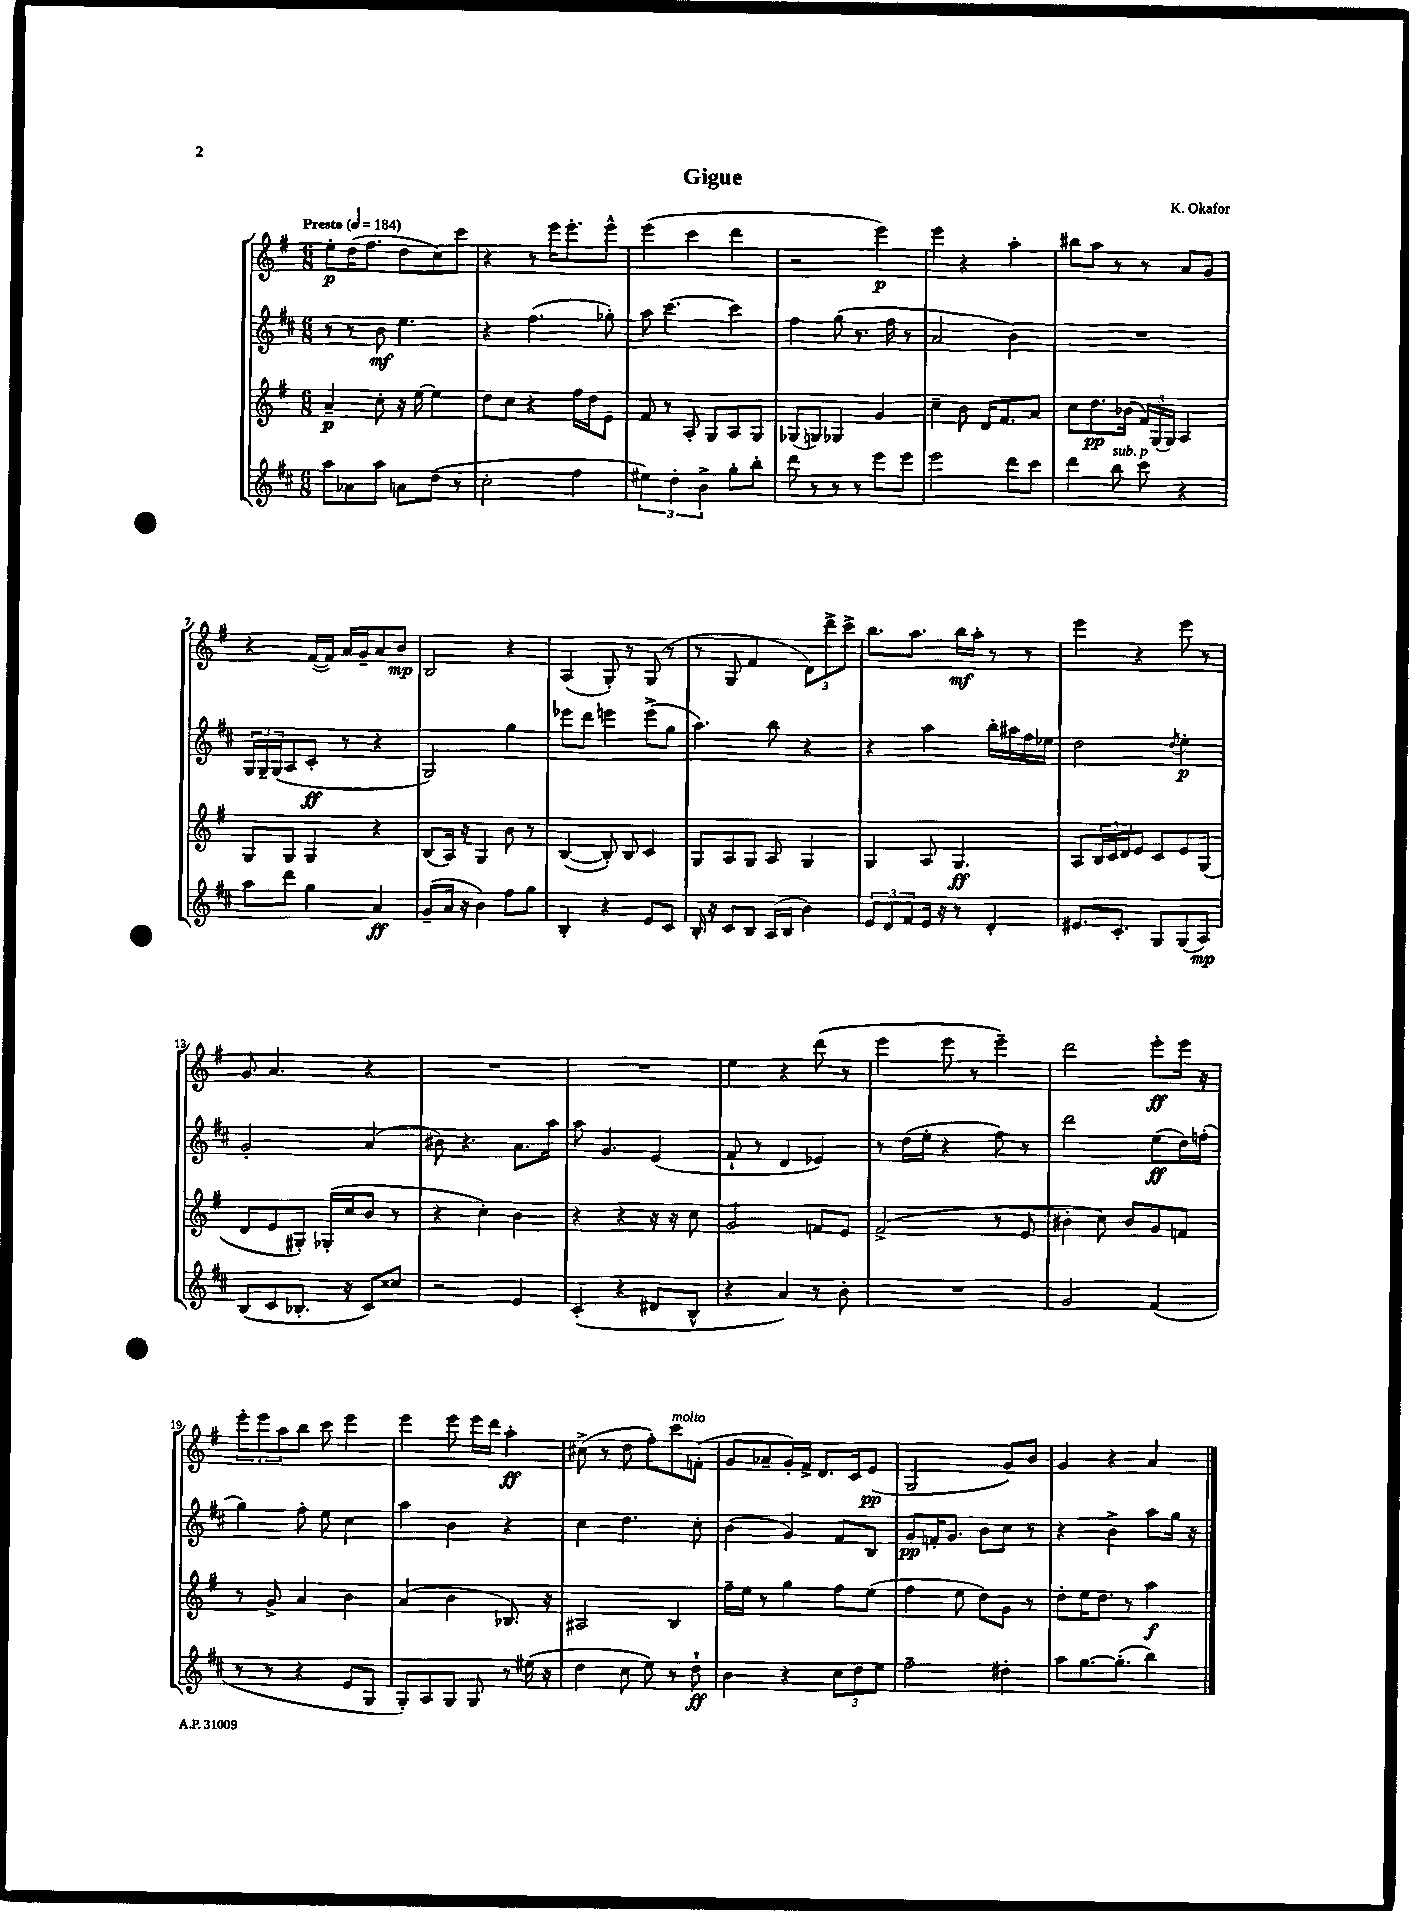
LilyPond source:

\header { title = "Gigue" composer = "K. Okafor" }
<<
\new StaffGroup <<
\new Staff = "s0" {
    \clef treble \key g \major \numericTimeSignature \time 6/8 \tempo "Presto" 4 = 184
    e''8-.\p d''16( fis''8. d''8 c''8) c'''8 |
    r4 r8 e'''16 e'''8.-. e'''8-^ |
    e'''4( c'''4 d'''4 |
    r2 e'''4\p) |
    e'''4 r4 a''4-. |
    bis''8 a''8 r8 r8 a'8 g'8 |
    r4 fis'16~( fis'16) a'16 g'16-- a'8 b'8\mp |
    b2 r4 |
    a4( g8-.) r8 g8( r8 |
    r8 g8 fis'4 \tuplet 3/2 { d'8) d'''8-> c'''8-> } |
    b''8. a''8. b''16\mf a''16-. r8 r8 |
    e'''4 r4 e'''8 r8 |
    g'8 a'4. r4 |
    R2. |
    R2. |
    e''4 r4 d'''8( r8 |
    e'''4 e'''8 r8 e'''4--) |
    d'''2 e'''8-.\ff e'''16 r16 |
    \tuplet 3/2 { e'''8-. e'''8 a''8 } b''8 c'''8 e'''4 |
    e'''4 e'''8 e'''16 d'''16 a''4-.\ff |
    cis''8->( r8 d''8 fis''8-.) c'''8^\markup { \italic "molto" } f'8-.( |
    g'8 aes'8-- g'16-.) fis'16-> d'8. c'16 e'8\pp( |
    g2 g'8) b'8 |
    g'4 r4 a'4 \bar "|." |
}
\new Staff = "s1" {
    \clef treble \key d \major \numericTimeSignature \time 6/8
    r8 r8 b'8\mf e''4. |
    r4 fis''4.( ges''8-.) |
    a''8 cis'''4.~ cis'''4 |
    fis''4 g''8( r8. fis''16 r8 |
    a'2 b'4) |
    R2. |
    \tuplet 3/2 { g16 g16-- g16( } a8 cis'8-.\ff r8 r4 |
    g2) g''4 |
    ees'''8 d'''8 e'''4 e'''8->( g''8 |
    a''4.) b''8 r4 |
    r4 a''4 b''16-. ais''16 fis''16 ees''16 |
    d''2 \acciaccatura { d''8 } e''4-.\p |
    g'2-. a'4( |
    bis'8) r4. a'8. a''16 |
    a''8 g'4. e'4( |
    fis'8-! r8 d'4 ees'4) |
    r8 d''16( e''16-. r4 fis''8) r8 |
    d'''2 e''8\ff( d''16) f''16-.( |
    g''4) fis''8-. e''8 cis''4 |
    a''4 b'4 r4 |
    cis''4 d''4. cis''8-. |
    b'4( g'4) fis'8 b8 |
    g'8\pp f'16-. g'8. b'8 cis''8 r8 |
    r4 b'4-> a''8 g''16 r16 \bar "|." |
}
\new Staff = "s2" {
    \clef treble \key g \major \numericTimeSignature \time 6/8
    a'4--\p c''8-. r16 e''16~ e''4 |
    d''8 c''8 r4 fis''16 d''16 e'8 |
    fis'8 r8 a8-. g8 a8 g8 |
    ges8( g8) ges4 g'4 |
    c''4-- b'8 d'16 fis'8. a'8 |
    c''8 d''8.\pp bes'16( \tuplet 3/2 { fis'16) g16( g16) } a4 |
    g8 g8 g4 r4 |
    b8( a16) r16 g4 b'8 r8 |
    b4~( b8-.) b8 c'4 |
    g8 a8 g8 a8 g4 |
    g4 a8 g4.\ff |
    a8 \tuplet 3/2 { b16 c'16 d'16 } e'8 c'8 e'8 g8( |
    d'8 e'8 gis8-.) ges16-.( c''16 b'8 r8 |
    r4 c''4-.) b'4 |
    r4 r4 r16 r16 c''8 |
    g'2 f'8 e'8 |
    fis'2->( r8 e'8 |
    bis'4-. c''8) bis'8 g'8 f'8 |
    r8 g'8-> a'4 b'4 |
    a'4( b'4 bes8.) r16 |
    ais2 b4 |
    fis''16-- e''16 r8 g''4 fis''8 e''8( |
    fis''4 e''8 d''8) g'8 r8 |
    d''8-. e''16 d''8. r8 a''4\f \bar "|." |
}
\new Staff = "s3" {
    \clef treble \key d \major \numericTimeSignature \time 6/8
    a''8 aes'8 a''8 a'8 d''8( r8 |
    cis''2-. fis''4 |
    \tuplet 3/2 { eis''4) d''4-. b'4-> } g''8-. b''8-. |
    d'''8 r8 r8 r8 e'''8 e'''8 |
    e'''2 d'''8 cis'''8 |
    d'''4 b''8^\markup { \italic "sub. p" } cis'''8 r4 |
    a''8 d'''8 g''4 a'4\ff |
    g'8--( a'16 r16 b'4) fis''8 g''8 |
    b4-. r4 e'8 cis'8 |
    b16-. r16 cis'8 b8 a16( b16 b'4) |
    \tuplet 3/2 { e'8 d'8 fis'8 } e'16 r16 r8 d'4-. |
    eis'8. cis'8.-. g8 g8( a8\mp) |
    b8( cis'8 bes8.-. r16 cis'8) cisis''8 |
    r2 e'4 |
    cis'4-.( r4 dis'8 b8-^ |
    r4 a'4) r8 b'8-. |
    R2. |
    g'2 fis'4( |
    r8 r8 r4 e'8 g8 |
    g8-.) a8 g8 g8 r8 eis''16( r16 |
    d''4 cis''8 e''8) r8 d''8-!\ff |
    b'4 r4 \tuplet 3/2 { cis''8 d''8 e''8 } |
    fis''2-- dis''4-. |
    a''8 g''8.~ g''8.-.( b''4) \bar "|." |
}
>>
>>
